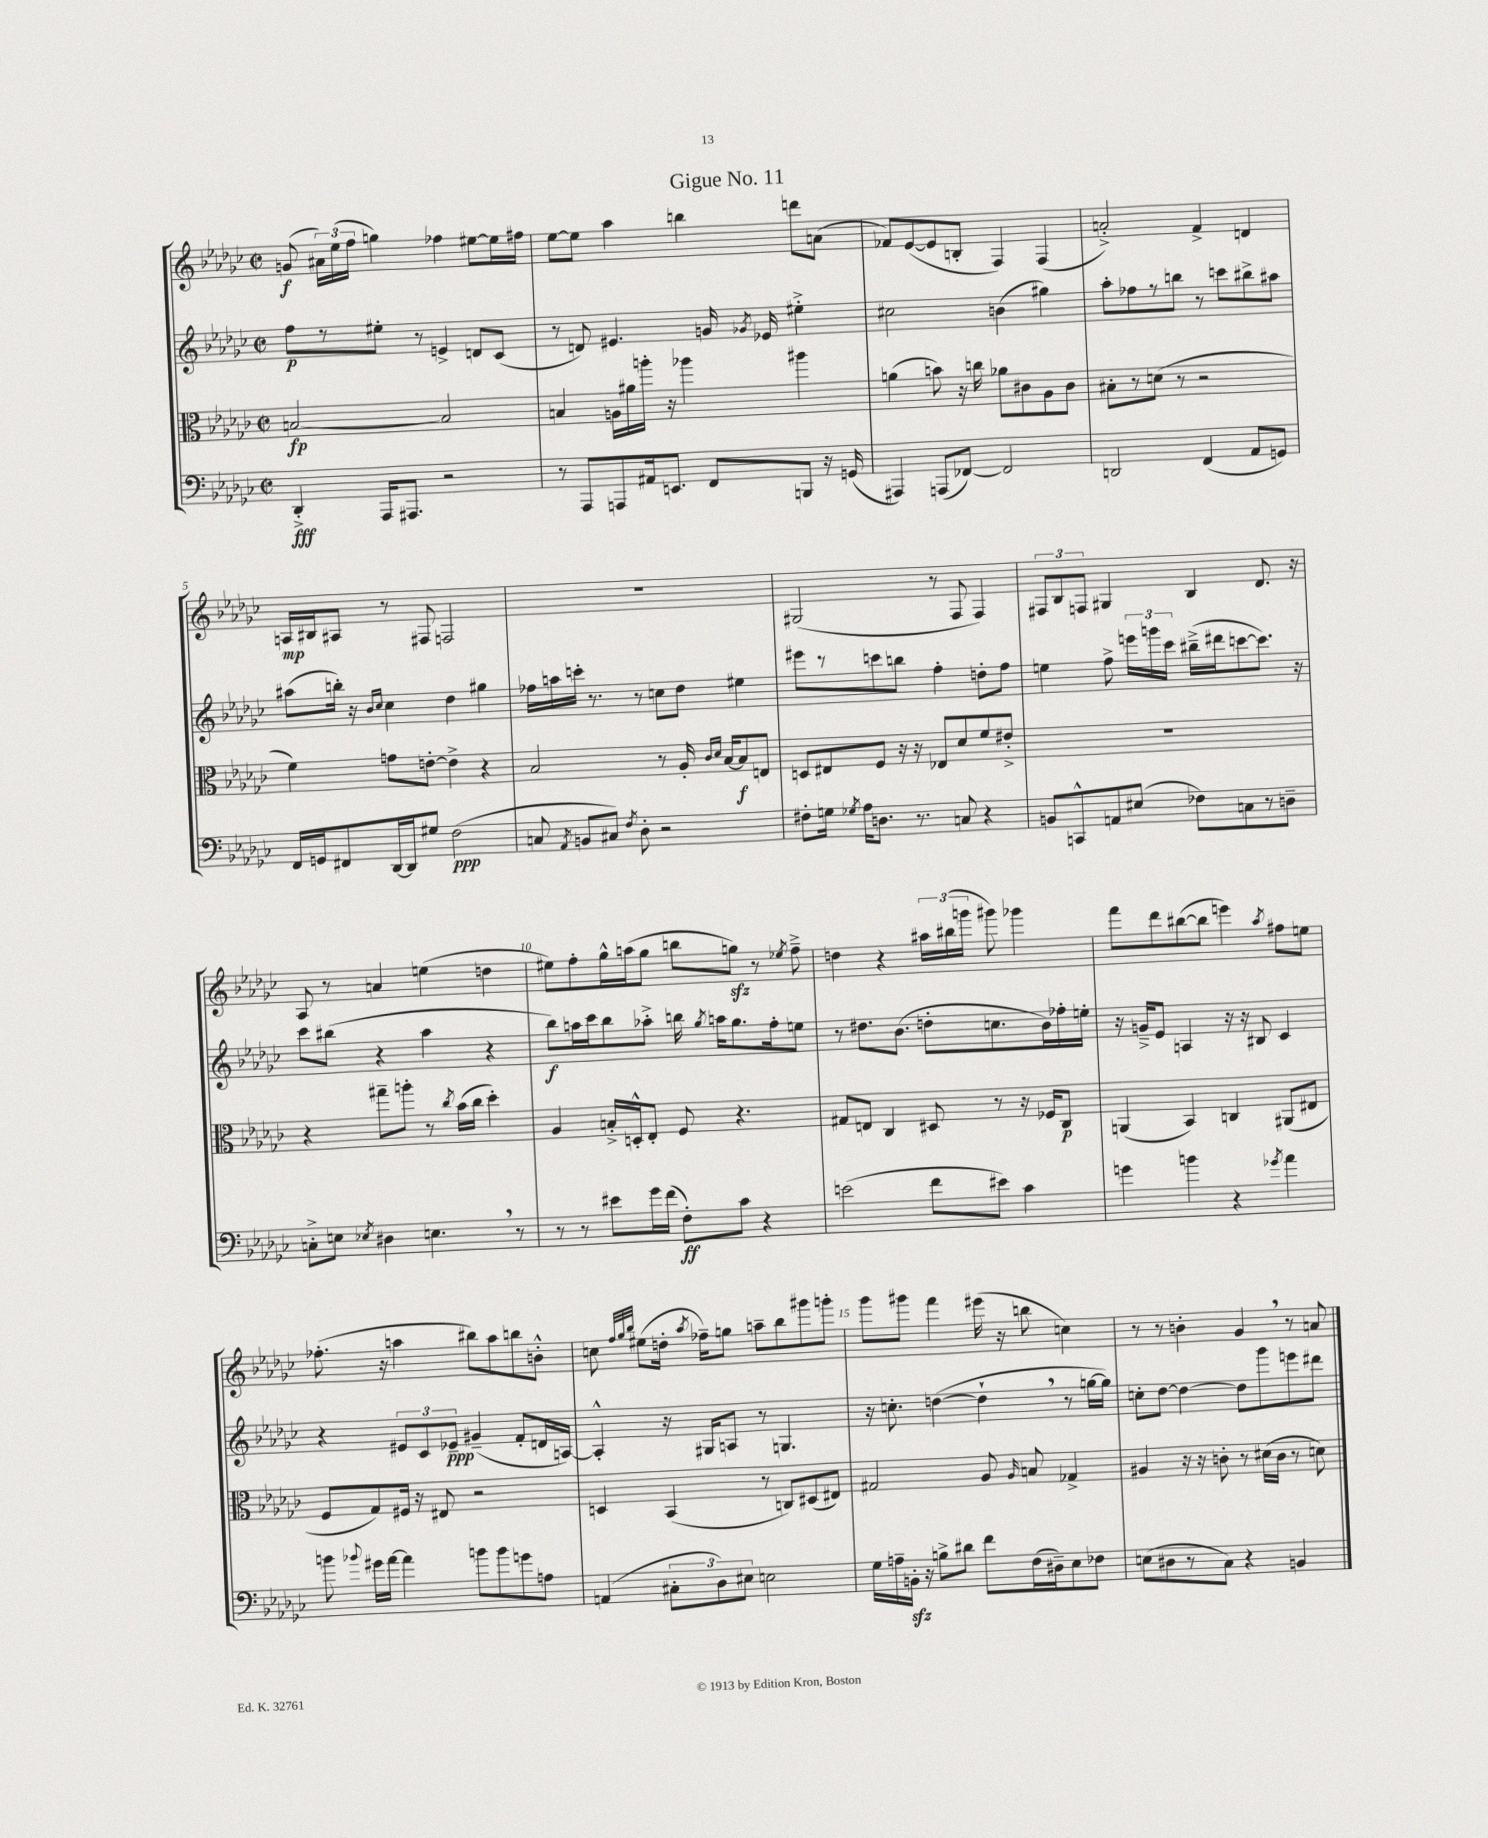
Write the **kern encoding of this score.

**kern	**kern	**kern	**kern
*staff4	*staff3	*staff2	*staff1
*clefF4	*clefC3	*clefG2	*clefG2
*k[b-e-a-d-g-c-]	*k[b-e-a-d-g-c-]	*k[b-e-a-d-g-c-]	*k[b-e-a-d-g-c-]
*M2/2	*M2/2	*M2/2	*M2/2
*met(c|)	*met(c|)	*met(c|)	*met(c|)
4DD-'^	[2B	8ff	(8g
.	.	8r	24a#)
.	.	.	(24ee-
.	.	.	24ff
16AAA-	.	8ee#'	4gg)
8.AAA#	.	.	.
.	.	8r	.
2r	2B]	4e^	4ff-
.	.	8d	[8ee#
.	.	(8c-	16ee#]
.	.	.	16ff#
=	=	=	=
8r	4B	8r	[8ee-
8AAA-	.	8d)	8ee-]
8AAA	16A	4.e#	4aa-
.	16a#	.	.
16AA#	16aa'	.	.
8.EE	16r	.	.
.	4aa-	.	4bb
8FF	.	16g	.
.	.	8qg-	.
.	.	16e-	.
8BBB	4aa#	4ee#'^	8ddd
16r	.	.	(8a
(16GG	.	.	.
=	=	=	=
4AAA#)	(4a	2cc#	8f-)
.	.	.	([8e-
(8AAA	8b)	.	8e-]
[8FF-)	16r	.	8B'
.	16cc	.	.
2FF-]	8a-	(4b	4F)
.	8c#	.	.
.	8A-	4gg#)	(4F
.	8c#	.	.
=	=	=	=
2DD	8B#'	8aa-'	2a'^)
.	8r	8ff-	.
.	(8d	8r	.
.	8r	8bb	.
(4FF	2r	8r	4f^
.	.	8ccc	.
8AA-	.	8bb#^	4d
8GG)	.	8aa#	.
=	=	=	=
16FF	4f)	(8aa#	16A
16GG	.	.	16B#
8FF#	.	16bb')	8A#
.	.	16r	.
.	.	16qqb-	.
.	.	16qqcc-	.
[16DD-	8g	4cc-	8r
16DD-]	.	.	.
8G#	[8e'	.	8F#
(2F	4e^]	4dd-	2F
.	4r	4gg#	.
=	=	=	=
8C	2B-	16ff-	1r
.	.	16aa	.
8qAA-	.	.	.
8BB	.	16ccc'	.
.	.	8.r	.
8C#)	.	.	.
8qF	.	.	.
8D-'	.	8r	.
2r	8r	8cc	.
.	16A-'	8dd-	.
.	16qqc-	.	.
.	16qqd-	.	.
.	[16B-	.	.
.	8B-]	4ee#	.
.	8E	.	.
=	=	=	=
8F#'	8D	8eee#	(2G#
16G	8E#	8r	.
8qG-	.	.	.
16A-	.	.	.
8.D	8F	8ccc	.
.	16r	8bb	.
8.r	16r	.	.
.	8E-	4ff'	8r
8C	8d-	.	8F
4r	8f	8dd'	4F)
.	8e#'^	8ff	.
=	=	=	=
8BB	1r	4ee	12F#
.	.	.	12B-
8CC^^	.	.	.
.	.	.	12F
8AA	.	8ff^	4G#
(8E#	.	24eee	.
.	.	24ggg	.
.	.	24ccc-	.
8F-)	.	(16bb#~^	4B-
.	.	16ddd#	.
8C	.	[8ccc	.
8r	.	8.ccc])	8.d-
8D~	.	.	.
.	.	16r	16r
=	=	=	=
8C'^	4r	8ccc-	8A-
8E	.	(8bb#	8r
8qE-	.	.	.
4D#	8gg#~	4r	4a
.	8aa'	.	.
4.E	8r	4aa-	(4ee
.	8qcc-	.	.
.	(16b-	.	.
.	16cc-	.	.
.	4dd-')	4r	4dd
8r	.	.	.
=	=	=	=
8r	4A-	8bb-)	8ee#)
8r	.	16aa	8ff'
.	.	16ccc-	.
8e#	16B'^	8bb-	16gg-^^
.	16D'^^	.	(16aa
16g-	8E-'	8aa-'^	8gg-
(16f	.	.	.
8F')	8F	16bb	8bb
.	.	8qgg-	.
.	.	16aa	.
8c-	4.r	8.gg-	8gg)
4r	.	.	8r
.	.	16ff'	.
.	.	.	8qee-
.	.	8ee	8ff~^
=	=	=	=
(2e	8G#	8r	4dd
.	8E	8.dd#	.
.	4C-	.	4r
.	.	(8.b-	.
8f	8D#	8dd'	24aa#
.	.	.	(24bb#
.	.	.	24ggg
8e#)	8r	8.cc	8ggg#)
4c-	16r	.	4ggg-
.	16F-	16b-)	.
.	8C-	16ff-'	.
.	.	16ee'	.
=	=	=	=
4g	(4AA	16r	8fff
.	.	16g~^	.
.	.	8e-	8ddd-
4b	4BB-)	4A	([8bb#
.	.	.	8bb#]
4r	4C	16r	4eee)
.	.	16r	.
.	.	8B#	.
8qg-	.	.	8qaa-
4a-	(8AA#	4c-	8ff#
.	8E#	.	8ee
=	=	=	=
8b	8F	4r	(8.ff-'
8qqb-	.	.	.
16g#	8G-)	.	.
[16a-	.	.	16r
4a-]	16F#	12e#	4aa
.	16r	.	.
.	.	12c-	.
.	8E#	.	.
.	.	12e-~	.
8b	2r	(4g#~	8bb#)
8b	.	.	8aa
8g	.	8f'	8bb
8A	.	16d	8b'^^
.	.	[16A)	.
=	=	=	=
(4AA	4D	4A'^^]	8cc
.	.	.	32qqff
.	.	.	32qqgg-
.	.	.	32qqbb-
.	.	.	(8ee#
12C#'	(4BB-	16r	16dd'
.	.	.	8qaa-
.	.	16G#	16ff-~)
12D-)	.	.	.
.	.	8A	8gg
12E#	.	.	.
2E	8r	8r	8aa~
.	8C)	4.G	8bb-
.	(8D#	.	8ggg#
.	8E#)	.	8ggg'
=	=	=	=
16G-	2G#	16r	8ggg-
16A~	.	8.cc'	.
16BB'	.	.	8ggg#
16r	.	.	.
8B^	.	([4dd	4fff
8d#	.	.	.
8f	8A-	4dd`]	(16eee#
.	.	.	16r
.	16qqA-	.	.
(16F	8B	.	8bb
16D#~)	.	.	.
8E-	4G-^	8r	4cc)
8F-	.	[16gg	.
.	.	16gg])	.
=	=	=	=
(8E	4A#	8cc'	8r
8D#	.	[8dd-	8r
8r	16r	4dd-_	4b'
.	16r	.	.
8C-)	8c'	.	.
4r	8r	8dd-]	4g-
.	(16d#	8ggg-	.
.	16c	.	.
4BB	8r	8eee	8r
.	8d)	8ddd#	8a
==	==	==	==
*-	*-	*-	*-
